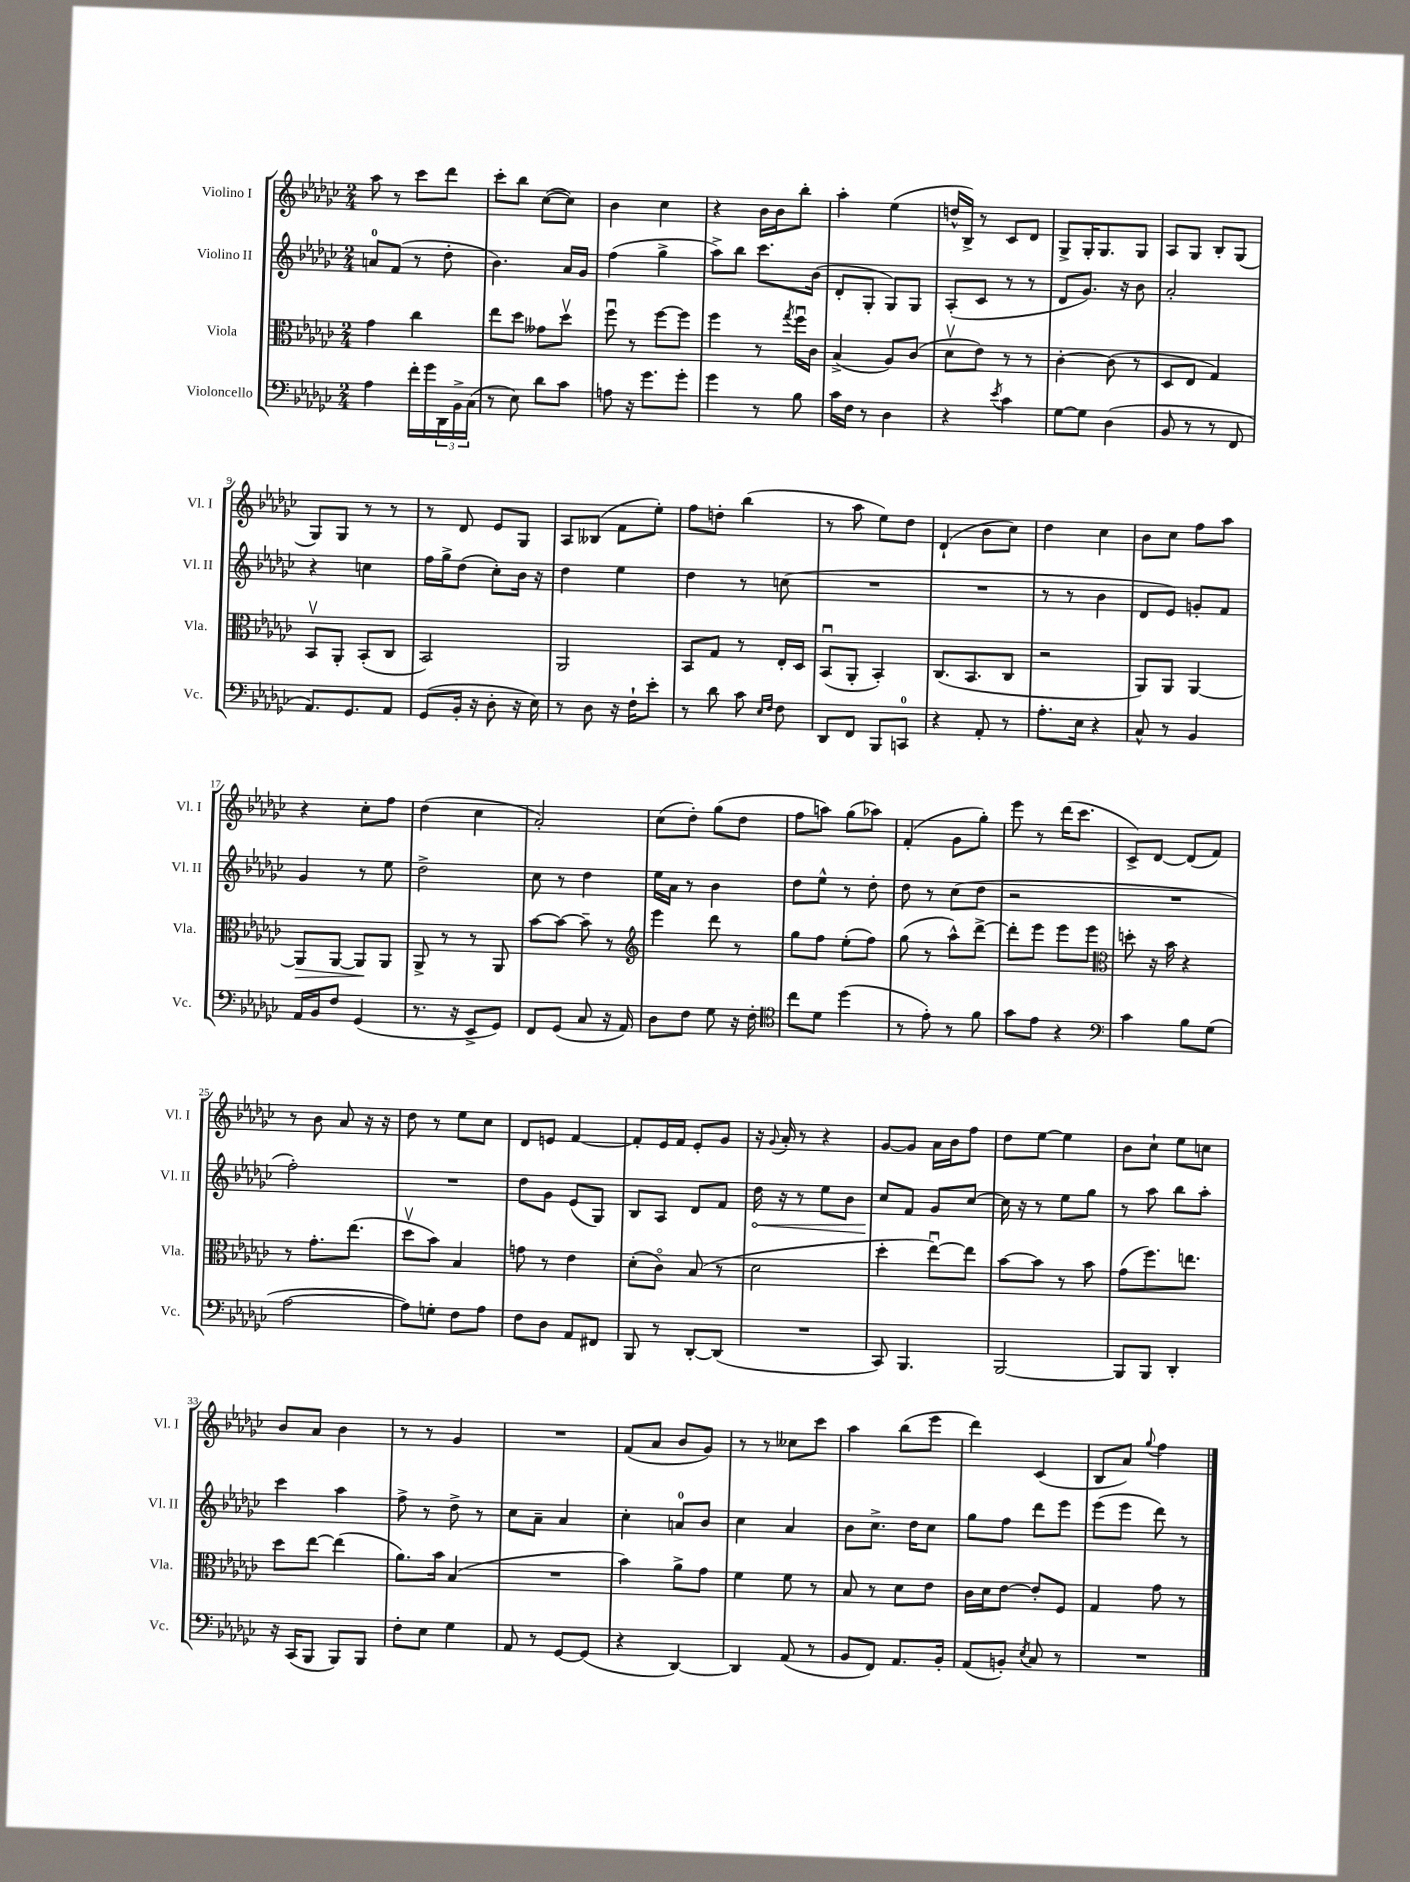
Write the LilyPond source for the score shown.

<<
\new StaffGroup <<
\new Staff = "s0" \with { instrumentName = "Violino I" shortInstrumentName = "Vl. I" } {
    \clef treble \key ges \major \numericTimeSignature \time 2/4
    aes''8 r8 ces'''8 des'''8 |
    ces'''8-. bes''8 ces''8~( ces''8) |
    bes'4 ces''4 |
    r4 bes'16 bes'16 bes''8-. |
    aes''4-. ees''4( |
    d''16-^ bes16->) r8 ces'8 des'8 |
    ges8-> ges16-. ges8. ges8 |
    aes8 ges8 bes8-. ges8( |
    ges8) ges8 r8 r8 |
    r8 des'8 ees'8 ges8 |
    aes8 beses8( f'8 ees''8-.) |
    f''8 d''8-. bes''4( |
    r8 aes''8 ees''8) des''8 |
    des'4-!( bes'8 ces''8) |
    des''4 ces''4 |
    bes'8 ces''8 f''8 aes''8 |
    r4 ces''8-. f''8 |
    des''4( ces''4 |
    aes'2-.) |
    ces''8( des''8-.) ges''8( des''8 |
    f''8 a''8) ges''8( aes''8) |
    f'4-.( ges'8 ges''8-.) |
    ees'''8 r8 des'''16( ces'''8. |
    ces'8->) des'8~ des'8( f'8) |
    r8 bes'8 aes'8 r16 r16 |
    des''8 r8 ees''8 ces''8 |
    des'8 e'8 f'4~ |
    f'8-. ees'16 f'16 ees'8-. ges'8 |
    r16 \appoggiatura { ges'8 } aes'16-. r8 r4 |
    ges'8~ ges'8 aes'16 bes'16 f''8 |
    des''8 ees''8~ ees''4 |
    bes'8 ces''8-! ees''8 c''8 |
    bes'8 aes'8 bes'4 |
    r8 r8 ges'4 |
    R2 |
    f'8( aes'8 bes'8 ges'8) |
    r8 r8 ceses''8 ces'''8 |
    aes''4 bes''8( ees'''8 |
    des'''4) ces'4( |
    bes8 aes'8) \appoggiatura { ges''8 } f''4 \bar "|." |
}
\new Staff = "s1" \with { instrumentName = "Violino II" shortInstrumentName = "Vl. II" } {
    \clef treble \key ges \major \numericTimeSignature \time 2/4
    a'8-0 f'8( r8 des''8-. |
    bes'4.) aes'16 ges'16 |
    f''4( ges''4-> |
    aes''8->) bes''8 ces'''8. bes'16( |
    des'8-. ges8-. ges8) ges8 |
    aes8-.( ces'8 r8 r8 |
    des'8 ges'8.) r16 bes'8 |
    aes'2-. |
    r4 c''4 |
    f''16 ges''16-> des''8( ces''8-.) bes'16 r16 |
    des''4 ees''4 |
    des''4 r8 c''8( |
    R2 |
    R2 |
    r8 r8 bes'4 |
    des'8 ees'8) g'8-. f'8 |
    ges'4 r8 ees''8 |
    des''2-> |
    ces''8 r8 des''4 |
    ees''16 aes'16 r8 bes'4 |
    des''8 ees''8-^ r8 des''8-. |
    des''8 r8 ces''8( des''8 |
    r2 |
    R2 |
    f''2-.) |
    R2 |
    des''8 ges'8 ees'8( ges8) |
    bes8 aes8 des'8 f'8 |
    \once \override Hairpin.circled-tip = ##t des''16\< r16 r8 ees''8 bes'8 |
    ces''8\! f'8 ges'8 ces''8~ |
    ces''16 r16 r8 ees''8 ges''8 |
    r8 aes''8 bes''8 aes''8-. |
    ces'''4 aes''4 |
    f''8-> r8 des''8-> r8 |
    ces''8 aes'8-- aes'4 |
    ces''4-. a'8-0 bes'8 |
    ces''4 aes'4 |
    bes'8 ces''8.-> des''16 ces''8 |
    ges''8 f''8 des'''8 ees'''8 |
    ees'''8( ees'''8 des'''8) r8 \bar "|." |
}
\new Staff = "s2" \with { instrumentName = "Viola" shortInstrumentName = "Vla." } {
    \clef alto \key ges \major \numericTimeSignature \time 2/4
    ges'4 ces''4 |
    ees''8 des''8 geses'8 des''8\upbow |
    f''8\downbow r8 f''8~ f''8 |
    f''4 r8 \acciaccatura { ges''8 } f''16\downbow ces'16 |
    bes4->( aes8) ces'8( |
    des'8\upbow ees'8) r8 r8 |
    ces'4~-. ces'8( r8 |
    des8 ees8 ges4) |
    bes,8\upbow aes,8-. bes,8-.( ces8 |
    bes,2) |
    aes,2 |
    bes,8 ges8 r8 ees16-. des16 |
    bes,8\downbow( aes,8-. bes,4-.) |
    ces8.( bes,8. ces8 |
    r2 |
    aes,8) aes,8 aes,4~ |
    aes,8\> aes,8~ aes,8\! aes,8 |
    aes,8-> r8 r8 aes,8 |
    bes'8~ bes'8~ bes'8-- r8 |
    \clef treble ees'''4 des'''8 r8 |
    ges''8 f''8 ees''8-.( f''8) |
    ges''8( r8 aes''8-^) des'''8~-> |
    des'''8-. ees'''8 ees'''8 ees'''8 |
    \clef alto d''8-. r16 bes'16 r4 |
    r8 ges'8.-. ees''8.( |
    des''8\upbow bes'8) bes4 |
    g'8 r8 ees'4 |
    des'8-.( ces'8\flageolet) bes8( r8 |
    des'2 |
    des''4-. ees''8~\downbow) ees''8 |
    bes'8~ bes'8 r8 bes'8 |
    ges'8( f''8.) e''8. |
    des''8 ees''8~ ees''4( |
    aes'8.) bes'16 bes4( |
    R2 |
    bes'4) aes'8-> ges'8 |
    f'4 f'8 r8 |
    bes8 r8 des'8 ees'8 |
    ces'16 des'16 ees'8~ ees'8-. f8 |
    ges4 ges'8 r8 \bar "|." |
}
\new Staff = "s3" \with { instrumentName = "Violoncello" shortInstrumentName = "Vc." } {
    \clef bass \key ges \major \numericTimeSignature \time 2/4
    aes4 f'16-. ges'16 \tuplet 3/2 { des,16 bes,16-> ces16( } |
    r8 ees8) des'8 ces'8 |
    a8 r16 ges'8. ges'8-. |
    ges'4 r8 bes8 |
    ces'16 f16 r8 des4 |
    r4 \acciaccatura { ees'8 } ces'4 |
    ges8~ ges8 des4( |
    bes,8 r8 r8 f,8 |
    aes,8.) ges,8. aes,8 |
    ges,8( bes,16-. r16 des8-. r16 ees16) |
    r8 des8 r16 f16-! ees'8-. |
    r8 des'8 ces'8 \grace { ees16 f16 } f8 |
    des,8 f,8 bes,,8 c,8-0 |
    r4 aes,8-. r8 |
    aes8.-. ees16 r4 |
    ces8-^ r8 bes,4 |
    aes,16 bes,16 f8 ges,4( |
    r8. r16 ees,8-> ges,8) |
    f,8 ges,8( ces8 r16 aes,16) |
    des8 f8 ges8 r16 f16-. |
    \clef tenor ces''8 des'8 des''4( |
    r8 ees'8-.) r8 f'8 |
    ges'8 ees'8 r4 |
    \clef bass ces'4 bes8 ges8( |
    aes2~ |
    aes8) g8-. f8 aes8 |
    f8 des8 aes,8 fis,8 |
    bes,,8 r8 des,8~-. des,8( |
    R2 |
    ces,8) bes,,4. |
    bes,,2~ |
    bes,,8 bes,,8 des,4-. |
    r16 ces,16( bes,,8 bes,,8) bes,,8 |
    f8-. ees8 ges4 |
    aes,8 r8 ges,8~ ges,8( |
    r4 des,4~) |
    des,4 aes,8( r8 |
    bes,8 f,8) aes,8. bes,16-. |
    aes,8( b,8-.) \acciaccatura { ees8 } ces8 r8 |
    R2 \bar "|." |
}
>>
>>
